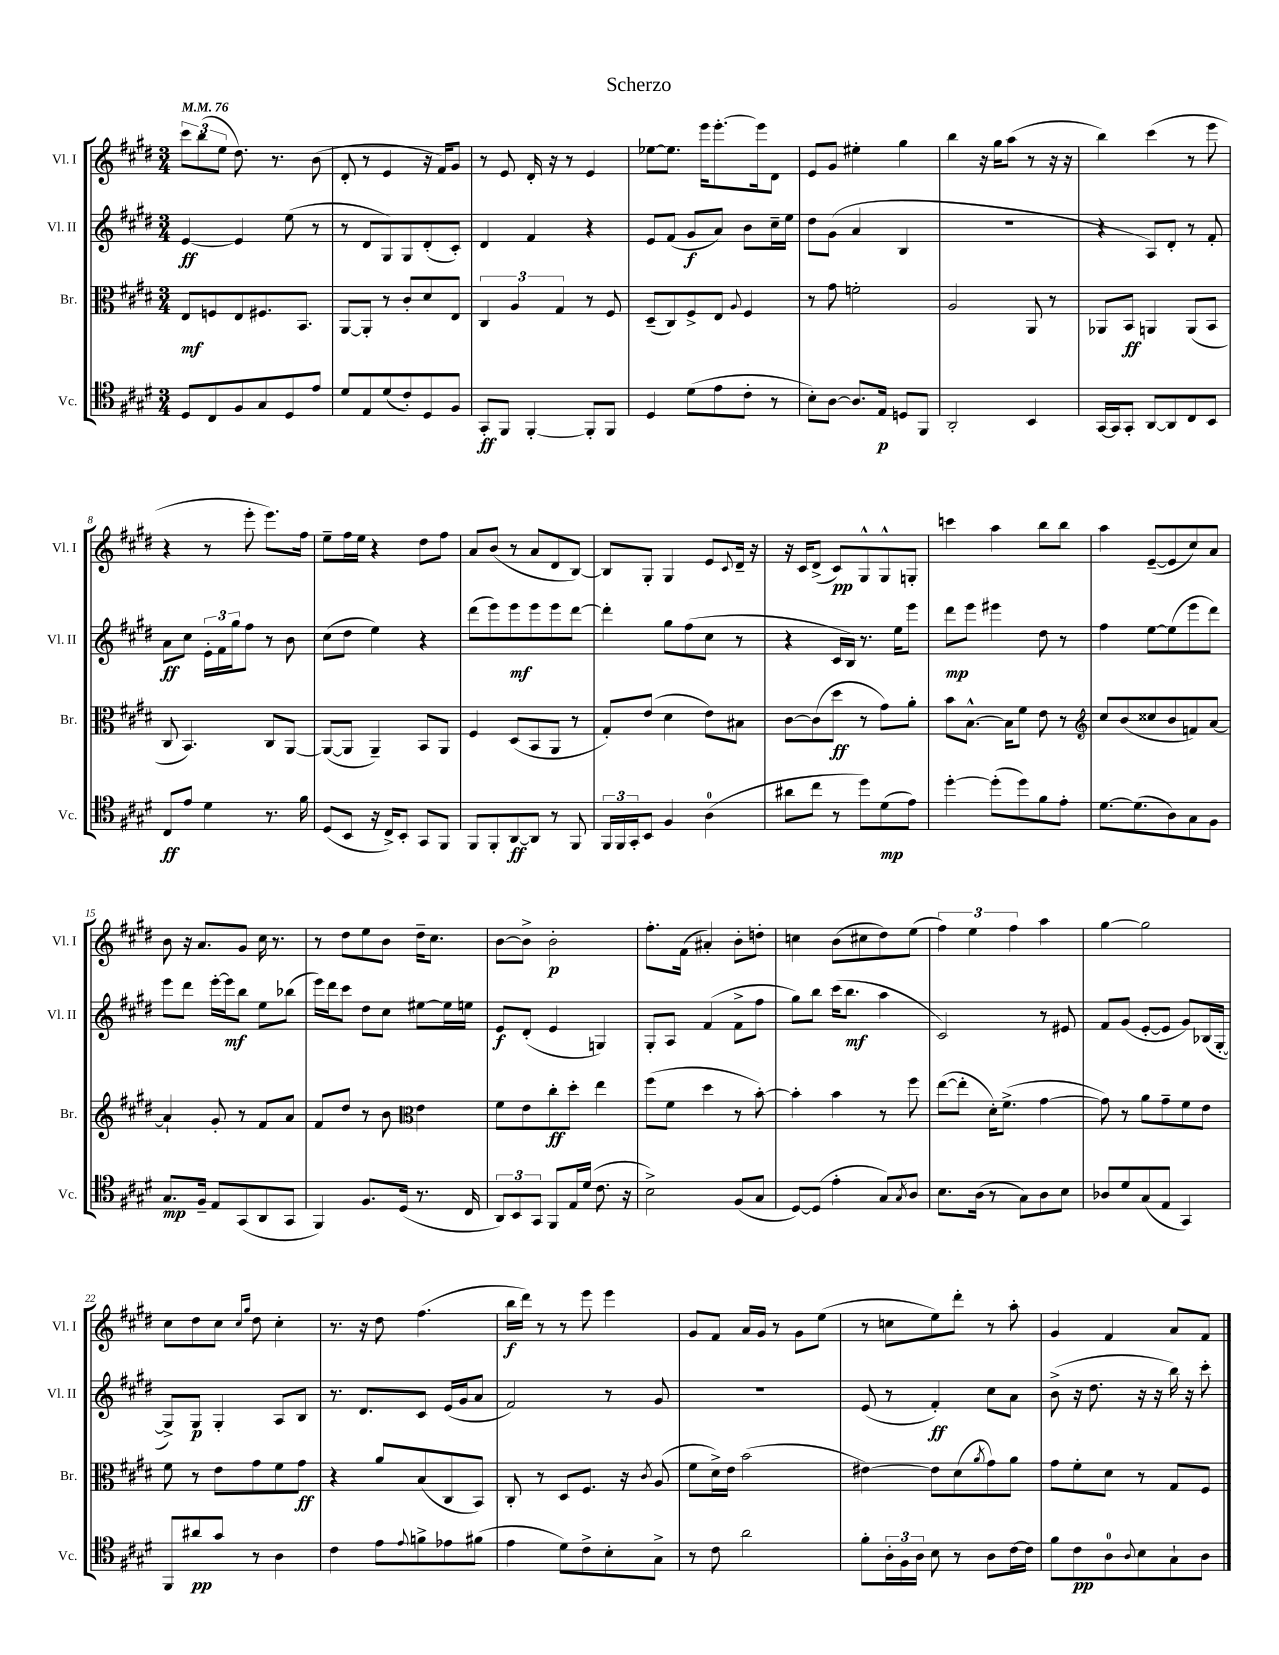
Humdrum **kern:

**kern	**kern	**kern	**kern
*staff4	*staff3	*staff2	*staff1
*clefC4	*clefC3	*clefG2	*clefG2
*k[f#c#g#d#]	*k[f#c#g#d#]	*k[f#c#g#d#]	*k[f#c#g#d#]
*M3/4	*M3/4	*M3/4	*M3/4
*MM76	*MM76	*MM76	*MM76
8D#	8E	[4e	12ccc#
.	.	.	(12bb
8C#	8F	.	.
.	.	.	12ee
8F#	8E	4e]	8.dd#)
8G#	8.F#	.	.
.	.	.	8.r
8D#	.	(8ee	.
.	8.BB	.	.
8e	.	8r	(8b
=	=	=	=
8d#	[8AA	8r	8d#'
8E	8AA']	8d#	8r
(8d#	8r	8G#)	4e
8c#')	8c#'	8G#	.
8D#	8d#	(8d#'	16r
.	.	.	16f#)
8F#	8E	8c#')	8g#
=	=	=	=
8GG#'	6C#	4d#	8r
8FF#	.	.	8e
.	6A	.	.
[4FF#'	.	4f#	16d#'
.	.	.	16r
.	6G#	.	.
.	.	.	8r
8FF#']	8r	4r	4e
8FF#	8F#	.	.
=	=	=	=
4D#	(8D#~	8e	[8ee-
.	8C#)	(8f#	8.ee-]
(8d#	8F#^	8g#	.
.	.	.	16eee
8e	8E	8a)	[8.eee'
.	8qqA	.	.
8c#'	4F#	8b	.
.	.	.	16eee]
8r	.	16cc#~	8d#
.	.	16ee	.
=	=	=	=
8B')	8r	8dd#	8e
[8A	8g#	(8g#	8g#
8.A]	2f'	4a	4ee#'
16E	.	.	.
8D	.	4B	4gg#
8FF#	.	.	.
=	=	=	=
2AA'	2A	2.r	4bb
.	.	.	16r
.	.	.	16gg#
.	.	.	(8aa
4BB	8AA	.	8r
.	8r	.	16r
.	.	.	16r
=	=	=	=
[16GG#	8AA-	4r	4bb)
16GG#]	.	.	.
8GG#'	8BB	.	.
[8AA	4AA	8A)	(4ccc#
8AA]	.	8d#'	.
8C#	(8AA	8r	8r
8BB	8BB	8f#'	8eee
=	=	=	=
8C#	8C#	8a	4r
8e	4.BB)	8cc#	.
4d#	.	24e'	8r
.	.	24f#	.
.	.	24gg#	.
.	.	8ff#	8eee'
8.r	8C#	8r	8.eee)
.	[8AA	8b	.
16f#	.	.	16ff#
=	=	=	=
(8D#	(8AA_	(8cc#	8ee~
8BB	8AA]	8dd#	16ff#
.	.	.	16ee
16r	4AA~)	4ee)	4r
16C#^)	.	.	.
8BB'	.	.	.
8GG#	8BB	4r	8dd#
8FF#	8AA	.	8ff#
=	=	=	=
8FF#	4F#	(8ddd#	8a
8FF#'	.	8eee)	(8b
[8AA	(8D#	8eee	8r
8AA]	8BB	8eee	8a
8r	8AA	8eee	8d#
8FF#	8r	[8ddd#	[8B)
=	=	=	=
24FF#	8G#')	4ddd#']	8B]
24FF#	.	.	.
24GG#'	.	.	.
8BB	(8e	.	8G#'
4F#	4d#	8gg#	4G#
.	.	(8ff#	.
(4A	8e)	8cc#	8e
.	.	.	8qqc#
.	8B#	8r	16d#~
.	.	.	16r
=	=	=	=
8a#	[8c#	4r	16r
.	.	.	16c#
8cc#	(8c#]	.	(8d#^
8r	8dd#	16c#	8c#)
.	.	16B)	.
8dd#)	8r	8.r	8G#^^
(8d#	8g#)	.	8G#^^
.	.	16ee	.
8e)	8a'	8eee	8G'
=	=	=	=
[4dd#'	8b	8ddd#	4ccc
.	[8.B^^	8eee	.
(8dd#']	.	4eee#	4aa
.	16B]	.	.
8dd#)	8f#	.	.
8f#	8e	8dd#	8bb
8e'	8r	8r	8bb
=	=	=	=
*	*clefG2	*	*
[8.d#	8cc#	4ff#	4aa
.	(8b	.	.
(8.d#]	.	.	.
.	8cc##	[8ee	([8e~
8A)	8b	(8ee]	8e]
8G#	8f)	8eee	8cc#)
8F#	[8a	8ddd#)	8a
=	=	=	=
8.G#	4a`]	8eee	8b
.	.	8ddd#	16r
16F#~	.	.	8.a
8E	8g#'	[16eee'	.
.	.	16eee]	.
(8GG#	8r	8bb	8g#
8AA	8f#	8ee	16cc#
.	.	.	8.r
8GG#	8a	(8bb-	.
=	=	=	=
4FF#)	8f#	16eee)	8r
.	.	16ddd#	.
.	8dd#	8ccc#	8dd#
8.F#	8r	8dd#	8ee
.	8b	8cc#	8b
(16D#	.	.	.
*	*clefC3	*	*
8.r	4e	[8ee#	16dd#~
.	.	.	8.cc#
.	.	16ee#]	.
16C#	.	16ee	.
=	=	=	=
12AA)	8f#	8e	[8b
12BB	.	.	.
.	8e	(8d#'	8b^]
12GG#	.	.	.
8FF#	8cc#'	4e	2b'
16E	8dd#'	.	.
(16d#	.	.	.
8.c#	4ee	4G)	.
16r	.	.	.
=	=	=	=
2B^)	(8ff#	8G#'	8.ff#'
.	8f#	8A	.
.	.	.	(16f#
.	4dd#	(4f#	4a#')
(8F#	8r	8f#^	8b'
8G#	[8b')	8ff#	8dd'
=	=	=	=
[8D#)	4b']	8gg#)	4cc
(8D#]	.	8bb	.
4e'	4b	(16ccc#	(8b
.	.	8.bb	.
.	.	.	8cc#
8G#)	8r	4aa	8dd#)
8qG#	.	.	.
8A	8ff#	.	(8ee
=	=	=	=
8.B	([8ee	2c#)	6ff#)
.	8ee']	.	.
.	.	.	6ee
(16A	.	.	.
8r	16d#')	.	.
.	(8.f#^	.	.
.	.	.	6ff#
8G#)	.	.	.
8A	[4g#	8r	4aa
8B	.	8e#	.
=	=	=	=
8A-	8g#])	8f#	[4gg#
8d#	8r	(8g#	.
(8G#	8a	[8e'	2gg#]
8E	8g#~	8e]	.
4GG#)	8f#	8g#)	.
.	8e	(16B-	.
.	.	[16G#'	.
=	=	=	=
8FF#	8f#	8G#^])	8cc#
8a#	8r	8G#	8dd#
8g#	8e	4G#'	8cc#
.	.	.	16qqcc#
.	.	.	16qqgg#
8r	8g#	.	8dd#
4A	8f#	8A	4cc#'
.	8g#	8B	.
=	=	=	=
4c#	4r	8.r	8.r
.	.	8.d#	16r
8e	8a	.	8dd#
8qqe	.	.	.
8f^	(8B	8c#	(4.ff#
8e-	8C#	(16e	.
.	.	16g#	.
(8f#	8BB)	8a	.
=	=	=	=
4e	8C#'	2f#)	16bb
.	.	.	16ddd#)
.	8r	.	8r
8d#)	8D#	.	8r
8c#^	8.F#	.	8eee
8B'	.	8r	4eee
.	16r	.	.
.	8qc#	.	.
8G#^	(8A	8g#	.
=	=	=	=
8r	8f#	2.r	8g#
8c#	16d#^)	.	8f#
.	16e	.	.
2a	(2b	.	16a
.	.	.	16g#
.	.	.	8r
.	.	.	8g#
.	.	.	(8ee
=	=	=	=
8f#'	[4e#)	(8e	8r
24A'	.	8r	8cc
24F#	.	.	.
24A	.	.	.
8B	8e#]	4f#')	8ee)
8r	(8d#	.	8ddd#'
.	8qa	.	.
8A	8g#)	8cc#	8r
[16c#	8a	8a	8aa'
16c#]	.	.	.
=	=	=	=
8f#	8g#	(8b^	4g#
8c#	8f#'	16r	.
.	.	8.dd#	.
8A	8d#	.	4f#
8qqA	.	.	.
8B	8r	16r	.
.	.	16r	.
8G#`	8G#	16bb)	8a
.	.	16r	.
8A	8F#	8ccc#'	8f#
==	==	==	==
*-	*-	*-	*-
